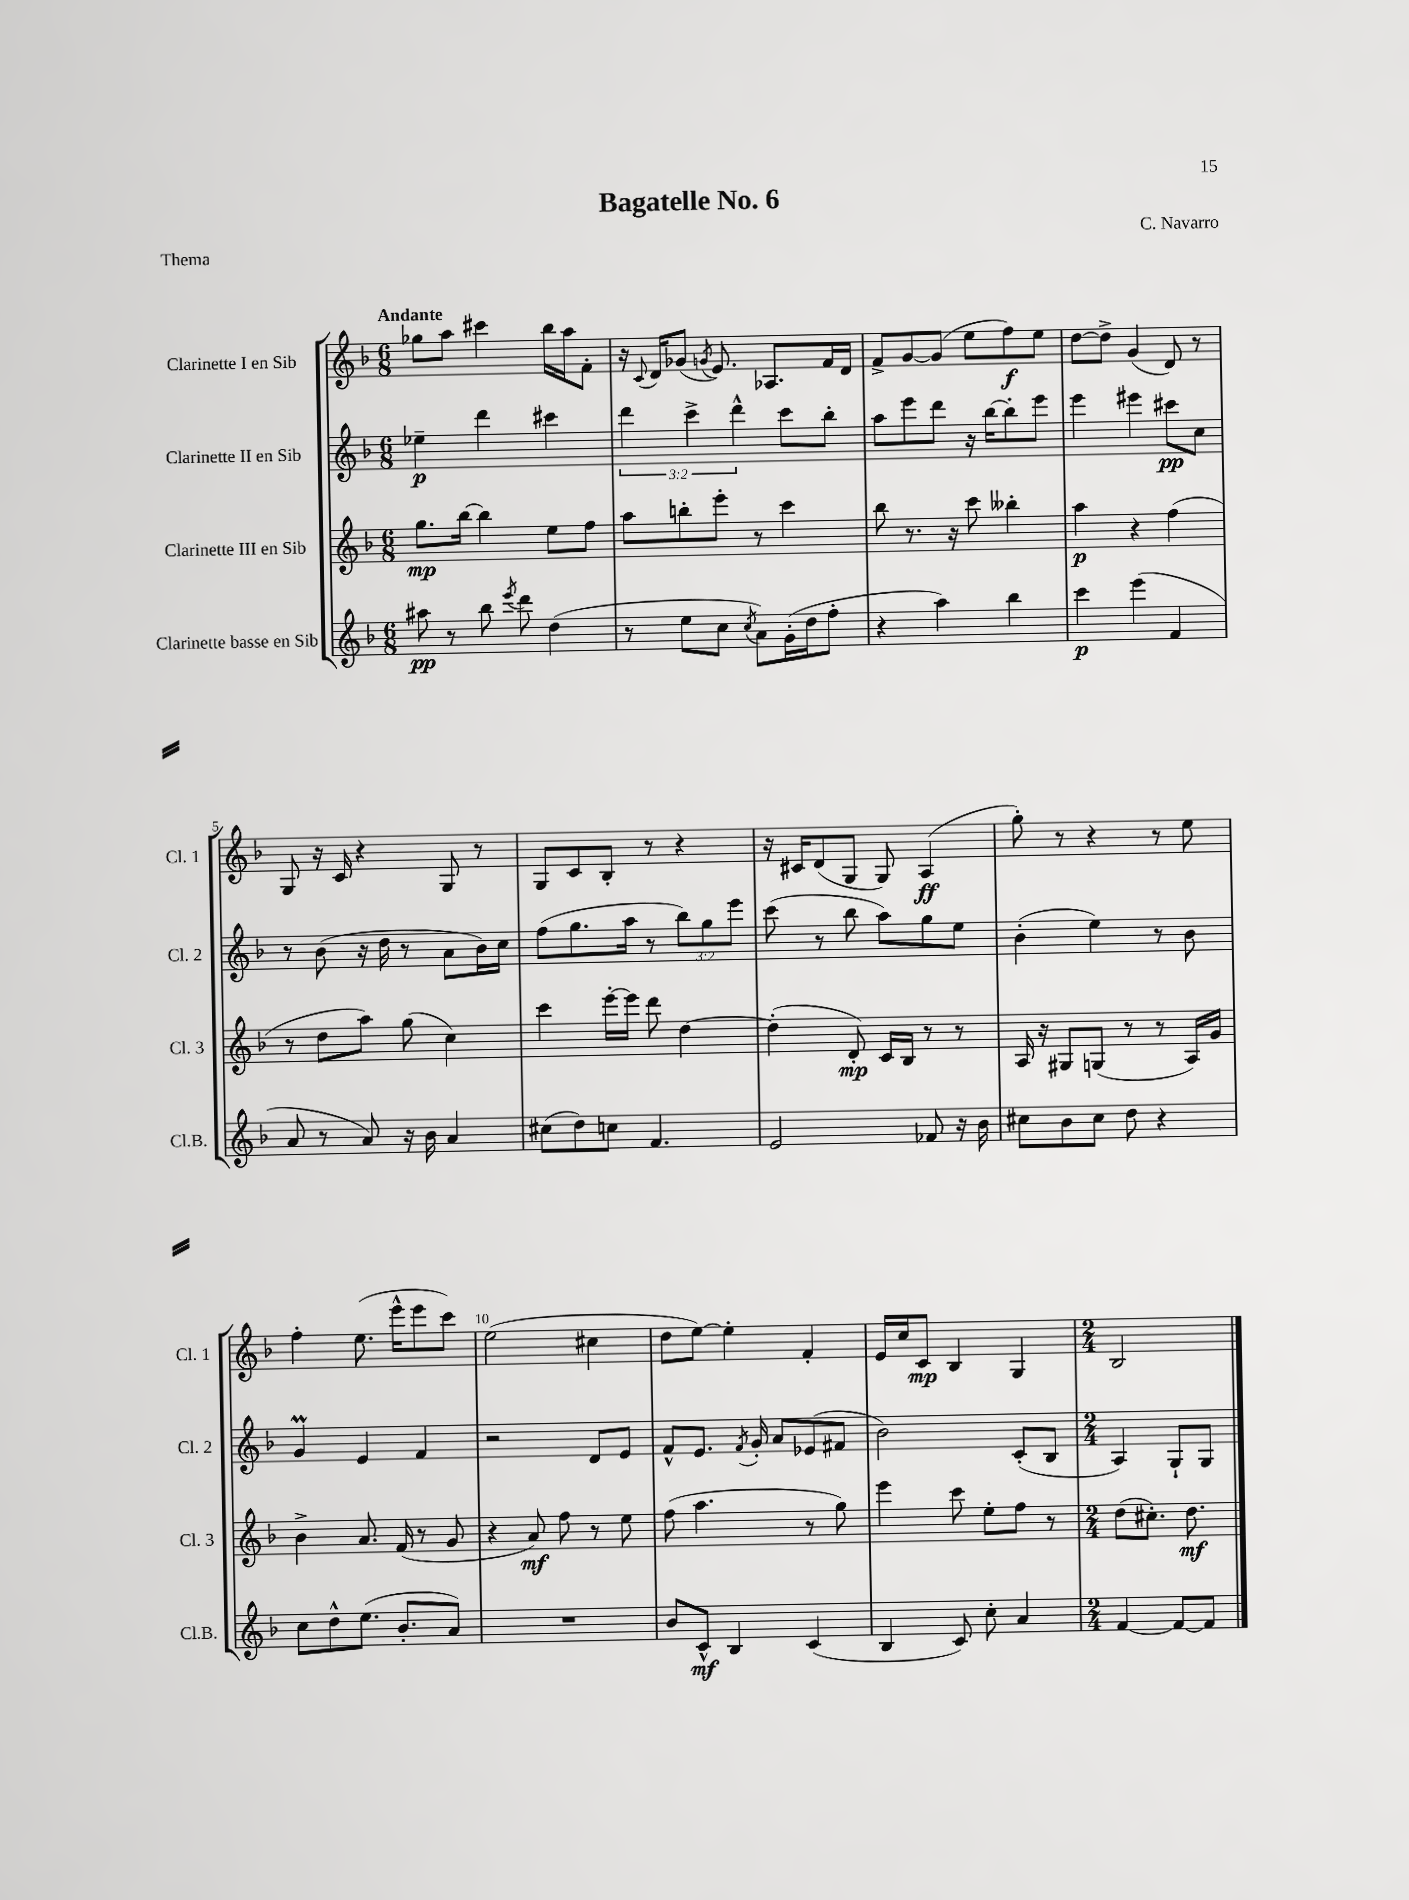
\header { title = "Bagatelle No. 6" composer = "C. Navarro" piece = "Thema" }
<<
\new StaffGroup <<
\new Staff = "s0" \with { instrumentName = "Clarinette I en Sib" shortInstrumentName = "Cl. 1" } {
    \clef treble \key f \major \numericTimeSignature \time 6/8 \tempo "Andante"
    \autoBeamOff ges''8[ a''8] cis'''4 bes''16[ a''16 f'8]-. |
    r16 \appoggiatura { c'8 } d'16[ ges'8]( \acciaccatura { g'8 } e'8.) aes8.[ f'16 d'16] |
    f'8[-> g'8~ g'8]( e''8[ f''8\f) e''8] |
    d''8[~ d''8]-> g'4( d'8) r8 |
    g8 r16 c'16 r4 g8 r8 |
    g8[ c'8 bes8]-. r8 r4 |
    r16 cis'16[ d'8( g8] g8) a4\ff( |
    g''8-.) r8 r4 r8 e''8 |
    f''4-. e''8.( e'''16[-^ e'''8 c'''8]) |
    e''2( cis''4 |
    d''8[ e''8]~) e''4-. f'4-. |
    e'16[ c''16 c'8]\mp bes4 g4 |
    \numericTimeSignature \time 2/4 bes2 \bar "|." |
}
\new Staff = "s1" \with { instrumentName = "Clarinette II en Sib" shortInstrumentName = "Cl. 2" } {
    \clef treble \key f \major \numericTimeSignature \time 6/8 \override Staff.TupletNumber.text = #tuplet-number::calc-fraction-text
    \autoBeamOff ees''4--\p d'''4 cis'''4 |
    \tuplet 3/2 { d'''4 c'''4-> d'''4-^ } c'''8[ bes''8]-. |
    a''8[ e'''8 d'''8] r16 bes''16[~ bes''8-. e'''8] |
    e'''4 eis'''4 cis'''8[\pp c''8] |
    r8 bes'8( r16 d''16 r8 a'8[ bes'16) c''16] |
    f''8[( g''8. a''16] r8 \tuplet 3/2 { bes''8[) g''8 e'''8] } |
    c'''8( r8 bes''8 a''8[) g''8 e''8] |
    bes'4-.( e''4) r8 bes'8 |
    g'4\prall e'4 f'4 |
    r2 d'8[ e'8] |
    f'8[-^ e'8.] \acciaccatura { f'8 } g'16-. a'8[ ees'8( fis'8] |
    bes'2) c'8[-.( bes8] |
    \numericTimeSignature \time 2/4 a4) g8[-! g8] \bar "|." |
}
\new Staff = "s2" \with { instrumentName = "Clarinette III en Sib" shortInstrumentName = "Cl. 3" } {
    \clef treble \key f \major \numericTimeSignature \time 6/8
    \autoBeamOff g''8.[\mp bes''16]~ bes''4 e''8[ f''8] |
    a''8[ b''8-. e'''8]-. r8 c'''4 |
    bes''8 r8. r16 c'''8 beses''4-. |
    a''4\p r4 f''4( |
    r8 d''8[ a''8]) g''8( c''4) |
    c'''4 e'''16[~-. e'''16] d'''8 d''4~ |
    d''4-.( d'8-.\mp) c'16[ bes16] r8 r8 |
    a16 r16 gis8[ g8]( r8 r8 a16[) g'16] |
    bes'4-> a'8. f'16( r8 g'8 |
    r4 a'8\mf) f''8 r8 e''8 |
    f''8( a''4. r8 g''8) |
    e'''4 c'''8 e''8[-. f''8] r8 |
    \numericTimeSignature \time 2/4 d''8[( cis''8.]-.) d''8.\mf \bar "|." |
}
\new Staff = "s3" \with { instrumentName = "Clarinette basse en Sib" shortInstrumentName = "Cl.B." } {
    \clef treble \key f \major \numericTimeSignature \time 6/8
    \autoBeamOff ais''8\pp r8 bes''8 \acciaccatura { e'''8 } d'''8 d''4( |
    r8 e''8[ c''8] \acciaccatura { c''8 } a'8[) g'16-.( d''16 f''8]-. |
    r4 a''4) bes''4 |
    c'''4\p e'''4( f'4 |
    a'8 r8 a'8) r16 bes'16 a'4 |
    cis''8[( d''8) c''8] f'4. |
    e'2 fes'8 r16 bes'16 |
    cis''8[ bes'8 cis''8] d''8 r4 |
    c''8[ d''8-^ e''8.]( bes'8.[-. a'8]) |
    R2. |
    bes'8[ c'8]-^\mf bes4 c'4( |
    bes4 c'8) c''8-. a'4 |
    \numericTimeSignature \time 2/4 f'4~ f'8[~ f'8] \bar "|." |
}
>>
>>
\layout { \context { \Score \override BarNumber.break-visibility = ##(#f #t #t) barNumberVisibility = #(every-nth-bar-number-visible 5) } }
